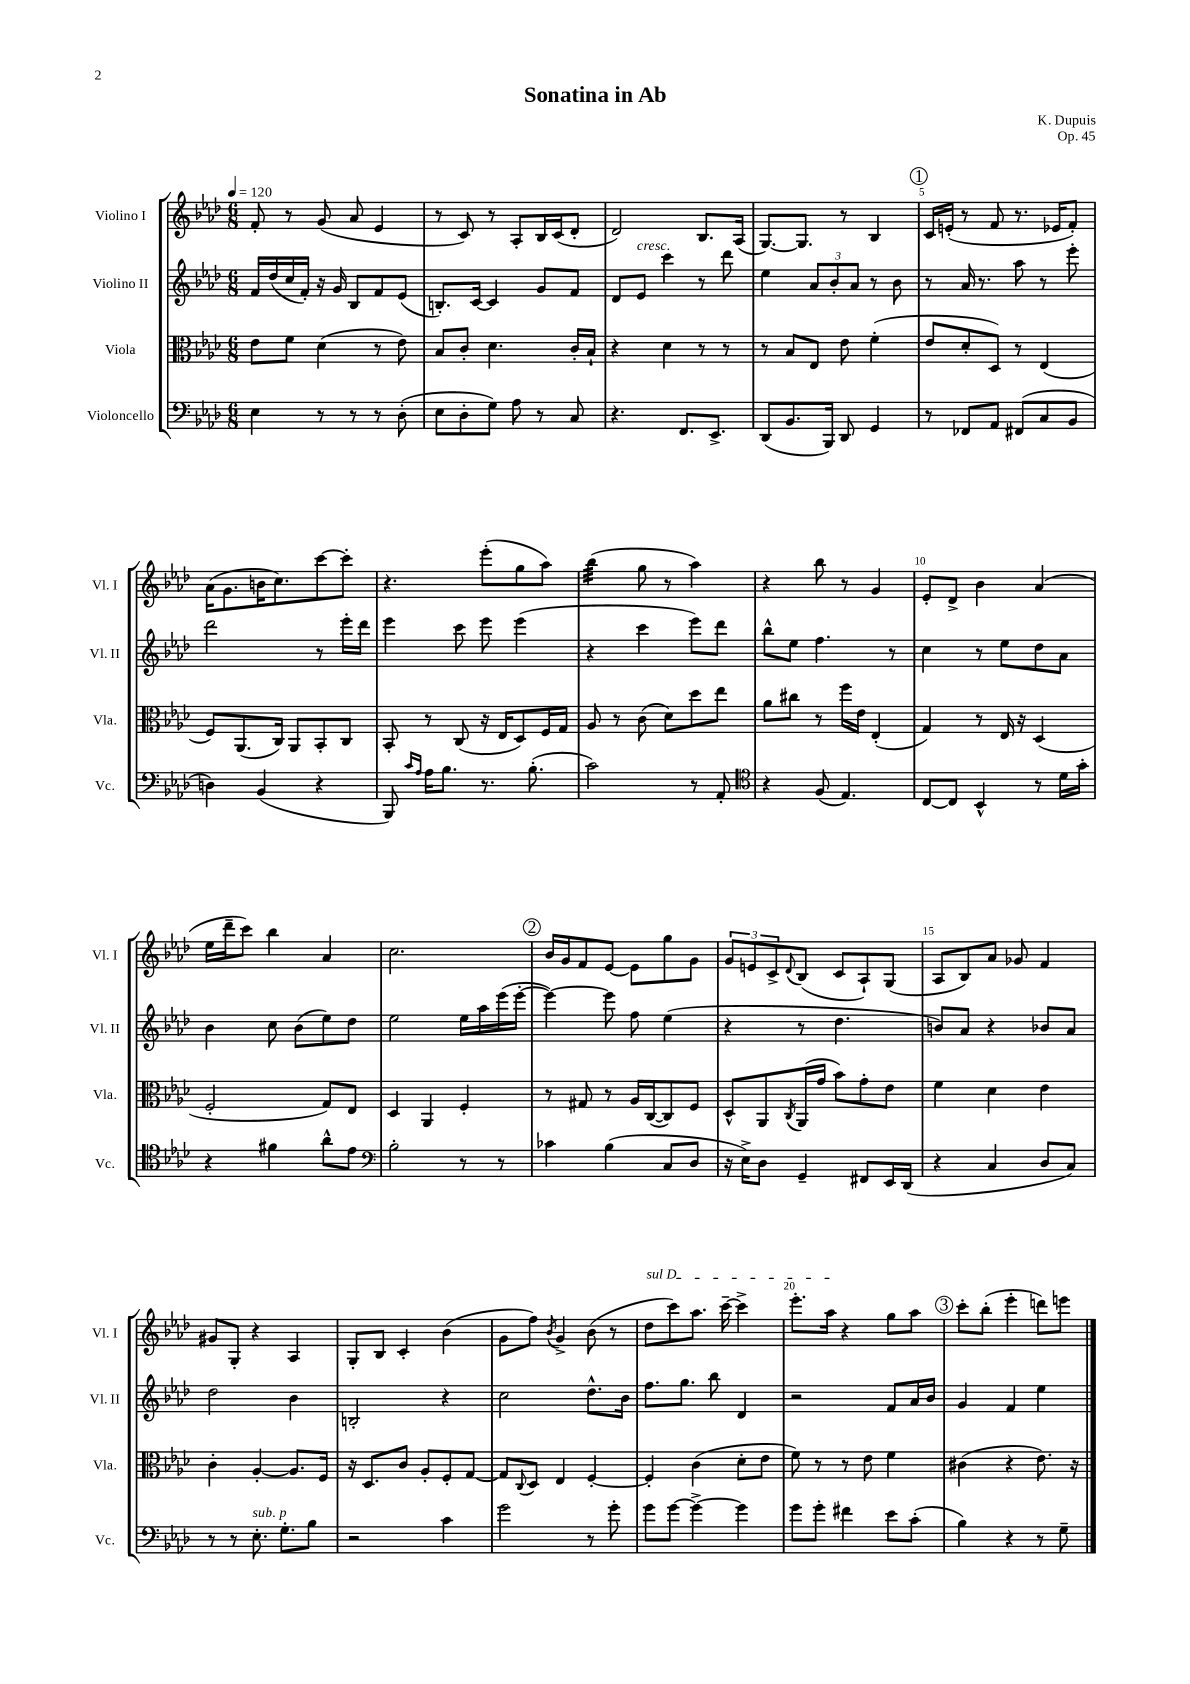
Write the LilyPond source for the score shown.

\header { title = "Sonatina in Ab" composer = "K. Dupuis" opus = "Op. 45" }
<<
\new StaffGroup <<
\new Staff = "s0" \with { instrumentName = "Violino I" shortInstrumentName = "Vl. I" } {
    \clef treble \key aes \major \numericTimeSignature \time 6/8 \tempo 4 = 120
    f'8-. r8 g'8( aes'8 ees'4 |
    r8 c'8) r8 aes8-. bes16 c'16( des'8-. |
    des'2) bes8. aes16( |
    g8.~) g8. r8 bes4 |
    \mark \markup { \circle "1" } c'16 e'16-.( r8 f'8 r8. ees'16 f'8-.) |
    aes'16( g'8. b'16 c''8.) c'''8~ c'''8-. |
    r4. ees'''8-.( g''8 aes''8) |
    bes''4:32( g''8 r8 aes''4) |
    r4 bes''8 r8 g'4 |
    ees'8-. des'8-> bes'4 aes'4( |
    ees''16 des'''16-- c'''8) bes''4 aes'4 |
    c''2. |
    \mark \markup { \circle "2" } bes'16 g'16 f'8 ees'8~ ees'8 g''8 g'8 |
    \tuplet 3/2 { g'8 e'8 c'8-> } \appoggiatura { des'8 } bes8( c'8 aes8-!) g8( |
    aes8 bes8) aes'8 ges'8 f'4 |
    gis'8 g8-. r4 aes4 |
    g8-. bes8 c'4-. bes'4( |
    g'8 f''8) \acciaccatura { bes'8 } g'4-> bes'8( r8 |
    \once \override TextSpanner.bound-details.left.text = \markup { \italic "sul D" } des''8\startTextSpan c'''8) aes''8. c'''16~-- c'''4-> |
    ees'''8.-. aes''16\stopTextSpan r4 g''8 aes''8 |
    \mark \markup { \circle "3" } c'''8-. bes''8-.( ees'''4-. d'''8) e'''8 \bar "|." |
}
\new Staff = "s1" \with { instrumentName = "Violino II" shortInstrumentName = "Vl. II" } {
    \clef treble \key aes \major \numericTimeSignature \time 6/8
    f'16 des''16( c''16 f'16-.) r16 g'16 bes8 f'8 ees'8( |
    b8.-.) c'16~ c'4 g'8 f'8 |
    des'8 ees'8^\markup { \italic "cresc." } c'''4 r8 des'''8 |
    ees''4 \tuplet 3/2 { aes'8 bes'8-. aes'8 } r8 bes'8 |
    \mark \markup { \circle "1" } r8 aes'16 r8. aes''8 r8 ees'''8-. |
    des'''2 r8 ees'''16-. des'''16 |
    ees'''4 c'''8 ees'''8 ees'''4( |
    r4 c'''4 ees'''8) des'''8 |
    bes''8-^ ees''8 f''4. r8 |
    c''4 r8 ees''8 des''8 aes'8 |
    bes'4 c''8 bes'8( ees''8) des''8 |
    ees''2 ees''16 aes''16 ees'''16( ees'''16~-. |
    \mark \markup { \circle "2" } ees'''4~) ees'''8 f''8 ees''4( |
    r4 r8 des''4. |
    b'8) aes'8 r4 bes'8 aes'8 |
    des''2 bes'4 |
    b2-. r4 |
    c''2 des''8.-^ bes'16 |
    f''8. g''8. bes''8 des'4 |
    r2 f'8 aes'16 bes'16 |
    \mark \markup { \circle "3" } g'4 f'4 ees''4 \bar "|." |
}
\new Staff = "s2" \with { instrumentName = "Viola" shortInstrumentName = "Vla." } {
    \clef alto \key aes \major \numericTimeSignature \time 6/8
    ees'8 f'8 des'4( r8 ees'8) |
    bes8 c'8-. des'4. c'16-. bes16-! |
    r4 des'4 r8 r8 |
    r8 bes8 ees8 ees'8 f'4-.( |
    \mark \markup { \circle "1" } ees'8 des'8-. des8) r8 ees4( |
    f8) aes,8.( c16) aes,8 bes,8-. c8 |
    bes,8-. r8 c8( r16 ees16 des8) f16 g16 |
    aes8 r8 c'8( des'8) des''8 ees''8 |
    aes'8 cis''8 r8 f''16 ees'16 ees4-.( |
    g4) r8 ees16 r16 des4( |
    f2-. g8) ees8 |
    des4 aes,4 f4-. |
    \mark \markup { \circle "2" } r8 gis8 r8 aes16 c16~( c8) f8 |
    des8-^ aes,8 \acciaccatura { c8 } aes,16( g'16 bes'8) g'8-. ees'8 |
    f'4 des'4 ees'4 |
    c'4-. aes4~-. aes8. f16 |
    r16 des8. c'8 aes8-. f8-. g8~ |
    g8 \appoggiatura { c8 } des8 ees4 f4~-. |
    f4-. c'4( des'8-. ees'8 |
    f'8) r8 r8 ees'8 f'4 |
    \mark \markup { \circle "3" } cis'4( r4 ees'8.) r16 \bar "|." |
}
\new Staff = "s3" \with { instrumentName = "Violoncello" shortInstrumentName = "Vc." } {
    \clef bass \key aes \major \numericTimeSignature \time 6/8
    ees4 r8 r8 r8 des8-.( |
    ees8 des8-. g8) aes8 r8 c8 |
    r4. f,8. ees,8.-> |
    des,8( bes,8. bes,,16) des,8 g,4 |
    \mark \markup { \circle "1" } r8 fes,8 aes,8 fis,8( c8 bes,8 |
    d4) bes,4( r4 |
    bes,,8) \grace { c'16 aes16 } aes16 bes8. r8. bes8.-.( |
    c'2) r8 aes,8-. |
    \clef tenor r4 f8( ees4.) |
    c8~ c8 bes,4-^ r8 des'16 g'16-. |
    r4 fis'4 aes'8-^ ees'8 |
    \clef bass bes2-. r8 r8 |
    \mark \markup { \circle "2" } ces'4 bes4( c8 des8 |
    r16 ees16->) des8 g,4-- fis,8 ees,16 des,16( |
    r4 c4 des8 c8) |
    r8 r8 ees8.-.^\markup { \italic "sub. p" } g8.-. bes8 |
    r2 c'4 |
    g'2 r8 g'8-. |
    g'8 g'8~ g'4~-> g'4 |
    g'8 g'8-. fis'4 ees'8 c'8-.( |
    \mark \markup { \circle "3" } bes4) r4 r8 g8-- \bar "|." |
}
>>
>>
\layout { \context { \Score \override BarNumber.break-visibility = ##(#f #t #t) barNumberVisibility = #(every-nth-bar-number-visible 5) } }
